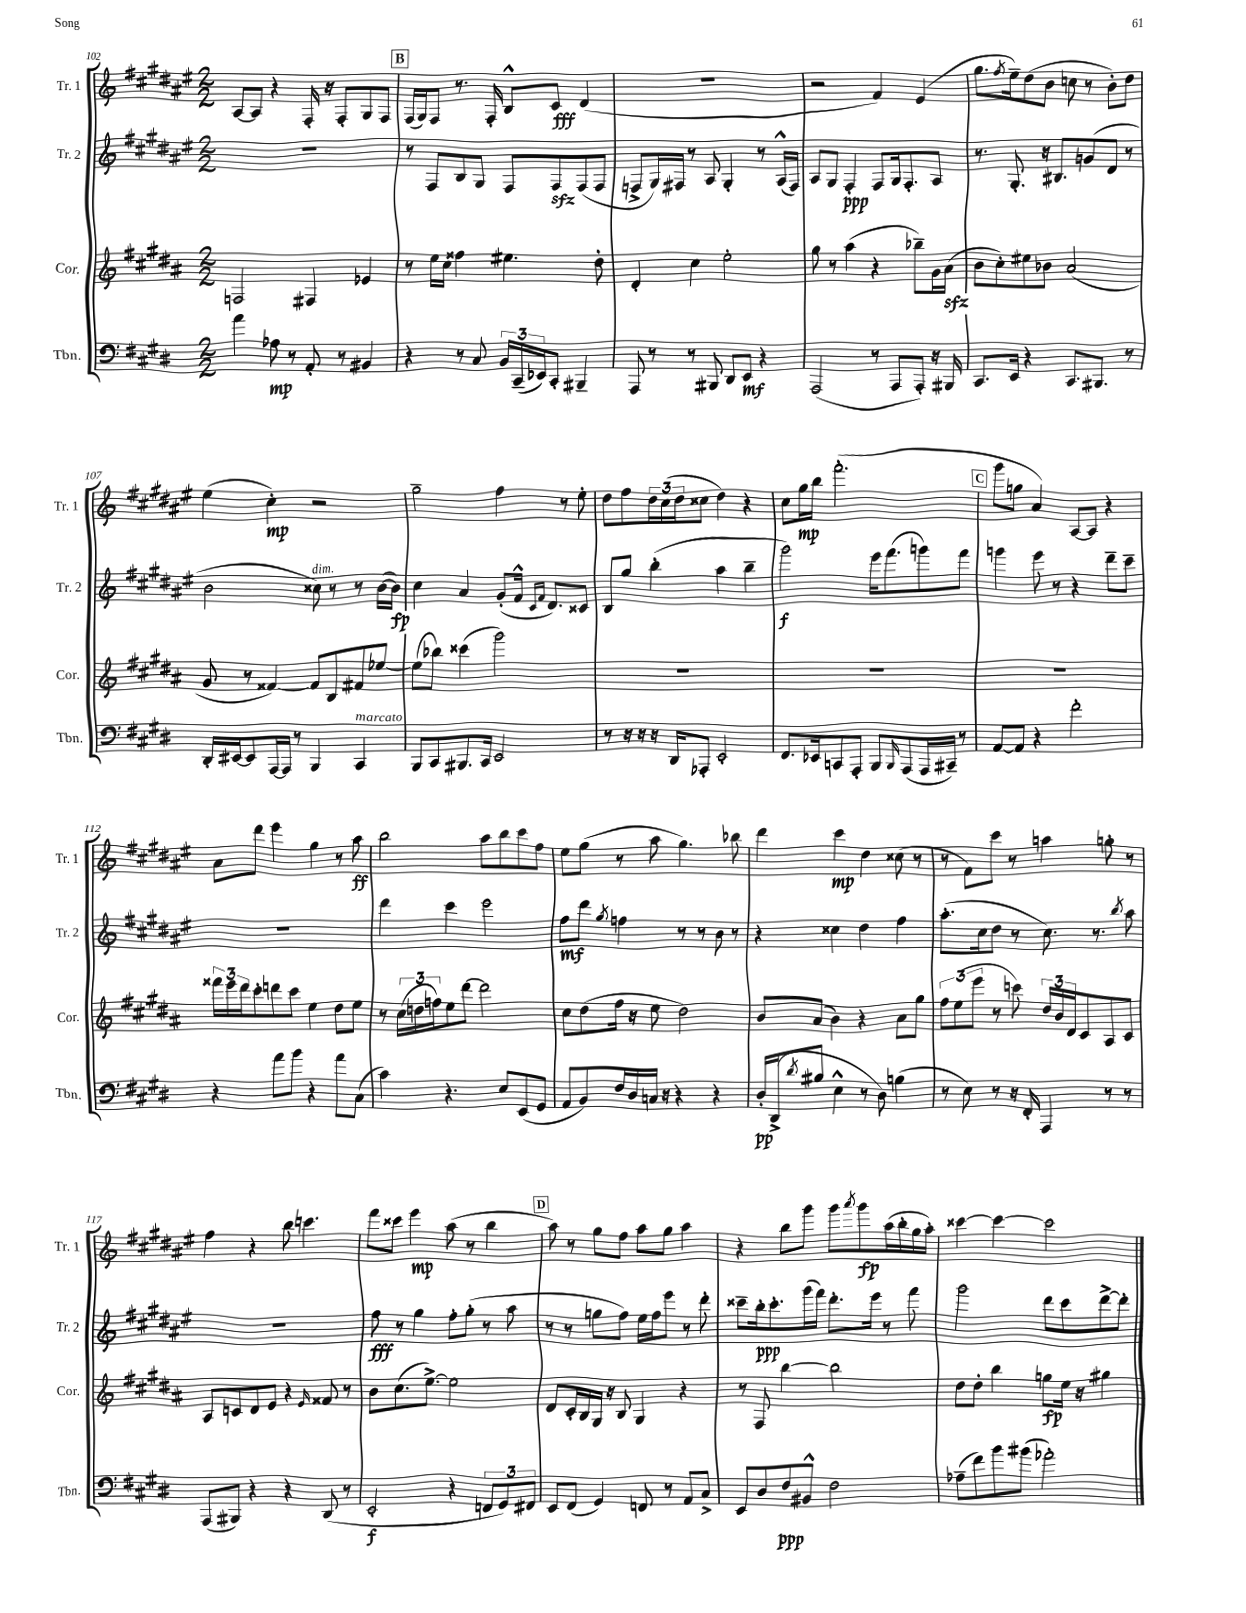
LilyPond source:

<<
\new StaffGroup <<
\new Staff = "s0" \with { instrumentName = "Tr. 1" shortInstrumentName = "Tr. 1" } {
    \clef treble \key fis \major \numericTimeSignature \time 2/2
    ais8~ ais8 r4 fis16-. r16 fis8-. gis8 fis8 |
    \mark \markup { \box "B" } fis16( gis16) fis8 r8. fis16-. b8-^ cis'8\fff dis'4( |
    R1 |
    r2 fis'4) eis'4( |
    gis''8. \acciaccatura { fis''8 } eis''16--) dis''8( b'8 c''8 r8 b'8-.) dis''8 |
    eis''4( cis''4-.\mp) r2 |
    gis''2-- fis''4 r8 eis''8-. |
    dis''8 fis''8 \tuplet 3/2 { dis''16 cis''16( dis''16 } cisis''8 dis''4) r4 |
    cis''8 gis''16\mp b''16 fis'''2.-.( |
    \mark \markup { \box "C" } gis'''8 g''8 ais'4) ais8~ ais8 r4 |
    ais'8 dis'''8 eis'''4 gis''4 r8 ais''8\ff |
    b''2 ais''8 b''8 cis'''8 fis''8 |
    eis''8 gis''8( r8 ais''8 gis''4.) bes''8 |
    dis'''4 cis'''4\mp dis''4 cisis''8( r8 |
    r8 fis'8) cis'''8 r8 a''4 g''8-. r8 |
    fis''4 r4 b''8 c'''4. |
    fis'''8 cisis'''8 eis'''4\mp ais''8( r8 b''4 |
    \mark \markup { \box "D" } ais''8) r8 gis''8 fis''8 ais''8 gis''8 ais''4 |
    r4 b''8 gis'''8 gis'''8 \acciaccatura { ais'''8 } gis'''8\fp ais''16( b''16-. gis''16 ais''16-.) |
    cisis'''4~ cisis'''4~ cisis'''2 \bar "|." |
}
\new Staff = "s1" \with { instrumentName = "Tr. 2" shortInstrumentName = "Tr. 2" } {
    \clef treble \key fis \major \numericTimeSignature \time 2/2
    R1 |
    \mark \markup { \box "B" } r8 fis8 b8 gis8 fis8 fis8\sfz fis8( fis8 |
    f8-> gis16) fis16 r8 ais8 gis4-. r8 ais16-^( fis16) |
    ais8 gis8 fis4-.\ppp fis8 gis16 fis8.-. ais8 |
    r8. gis8.-. r16 bis8. g'8( dis'8 r8 |
    b'2 cisis''8^\markup { \italic "dim." }) r8 r8 b'16~( b'16\fp) |
    cis''4 ais'4 gis'8-.( fis'16-^ \grace { cis'16 fis'16 } dis'8.) cisis'8 |
    b8 gis''8 b''4-.( ais''4 b''4-- |
    gis'''2\f) eis'''16 fis'''8.( g'''8) fis'''8 |
    \mark \markup { \box "C" } g'''4 eis'''8 r8 r4 dis'''8-- cis'''8-- |
    R1 |
    dis'''4 cis'''4 eis'''2 |
    fis''8\mf dis'''8 \acciaccatura { gis''8 } f''4 r8 r8 b'8 r8 |
    r4 cisis''4 dis''4 fis''4 |
    ais''8.-.( cis''16 dis''8 r8 cis''8.) r8. \acciaccatura { b''8 } ais''8 |
    R1 |
    fis''8\fff r8 gis''4 fis''8-. gis''8-.( r8 ais''8 |
    \mark \markup { \box "D" } r8 r8 g''8 fis''8) eis''16 fis''16 eis'''8 r8 dis'''8-. |
    cisis'''8-- b''16-.\ppp cisis'''8.-. gis'''16( fis'''16) dis'''8.-. eis'''16 r8 fis'''8 |
    gis'''2 dis'''8 cis'''8 dis'''8~-> dis'''8-. \bar "|." |
}
\new Staff = "s2" \with { instrumentName = "Cor." shortInstrumentName = "Cor." } {
    \clef treble \key b \major \numericTimeSignature \time 2/2
    f2 fis4 ees'4 |
    \mark \markup { \box "B" } r8 e''16 cis''16 fisis''4 eis''4. dis''8-. |
    dis'4-. cis''4 e''2-. |
    gis''8 r8 ais''4( r4 bes''8--) gis'16 ais'16\sfz( |
    b'8 cis''8-.) eis''8 bes'8 ais'2( |
    gis'8 r8 fisis'4~) fisis'8 b8 fis'8 ees''8~ |
    ees''8( bes''8) cisis'''4( gis'''2) |
    R1 |
    R1 |
    \mark \markup { \box "C" } R1 |
    \tuplet 3/2 { fisis'''16 e'''16 dis'''16 } cis'''8-. d'''8 cis'''8 e''4 dis''8 e''8 |
    r8 \tuplet 3/2 { cis''16( d''16 f''16) } e''8 dis'''8~ dis'''2 |
    cis''8 dis''8( fis''16 r16 e''8 dis''2) |
    b'8 ais'8( b'4) r4 ais'8 gis''8 |
    \tuplet 3/2 { fis''8 e''8( e'''8 } r8 c'''8) \tuplet 3/2 { dis''16 b'16 dis'16 } cis'8 ais8 cis'8 |
    ais8 c'8 dis'8 e'8 r4 \grace { e'16 } fisis'8 r8 |
    b'8 cis''8.( e''8.~->) e''2 |
    \mark \markup { \box "D" } dis'8 cis'16-. b16 gis16 r16 b8 gis4 r4 |
    r8 fis8 b''4~ b''2 |
    dis''8 dis''8-. b''4 g''8\fp e''16 r16 gis''4 \bar "|." |
}
\new Staff = "s3" \with { instrumentName = "Tbn." shortInstrumentName = "Tbn." } {
    \clef bass \key e \major \numericTimeSignature \time 2/2
    a'4 aes8\mp r8 a,8-. r8 bis,4 |
    \mark \markup { \box "B" } r4 r8 cis8 \tuplet 3/2 { b,16 cis,16--( ees,16) } cis,8-. bis,,4-- |
    a,,8 r8 r8 bis,,8 dis,8 e,8\mf r4 |
    a,,2( r8 a,,8 a,,8-.) r16 bis,,16 |
    cis,8. e,16 r4 cis,8. bis,,8. r8 |
    dis,16-. eis,16~ eis,8 a,,16~ a,,16 r8 b,,4 cis,4^\markup { \italic "marcato" } |
    b,,8 cis,8 bis,,8. cis,16 e,2 |
    r8 r16 r16 r16 dis,16 aes,,8-. e,2-. |
    fis,8. ees,16 c,8 a,,8-. b,,8 \grace { b,,16 } a,,8( a,,16 cis,16--) r8 |
    \mark \markup { \box "C" } a,8~ a,8 r4 fis'2-. |
    r4 a'8 b'8 r4 a'8 cis8( |
    cis'4) r4. e8 e,8( gis,8 |
    a,8 b,8) fis16 dis16 c16 r16 r4 r4 |
    dis16-.\pp dis,16->( \acciaccatura { dis'8 } bis8 e4-^ r8 dis8) b4( |
    r8 e8) r8 r16 fis,16-. a,,4 r8 r8 |
    a,,8( bis,,8) r4 r4 dis,8( r8 |
    e,2-.\f r4 \tuplet 3/2 { f,8 gis,8) fis,8 } |
    \mark \markup { \box "D" } e,8 fis,8( gis,4) f,8 r8 a,8 cis8-> |
    e,8 dis8 fis8\ppp bis,8-^ fis2 |
    aes8--( fis'8) b'8 bis'8( aes'2-.) \bar "|." |
}
>>
>>
\layout { \context { \Score currentBarNumber = #102 } }
